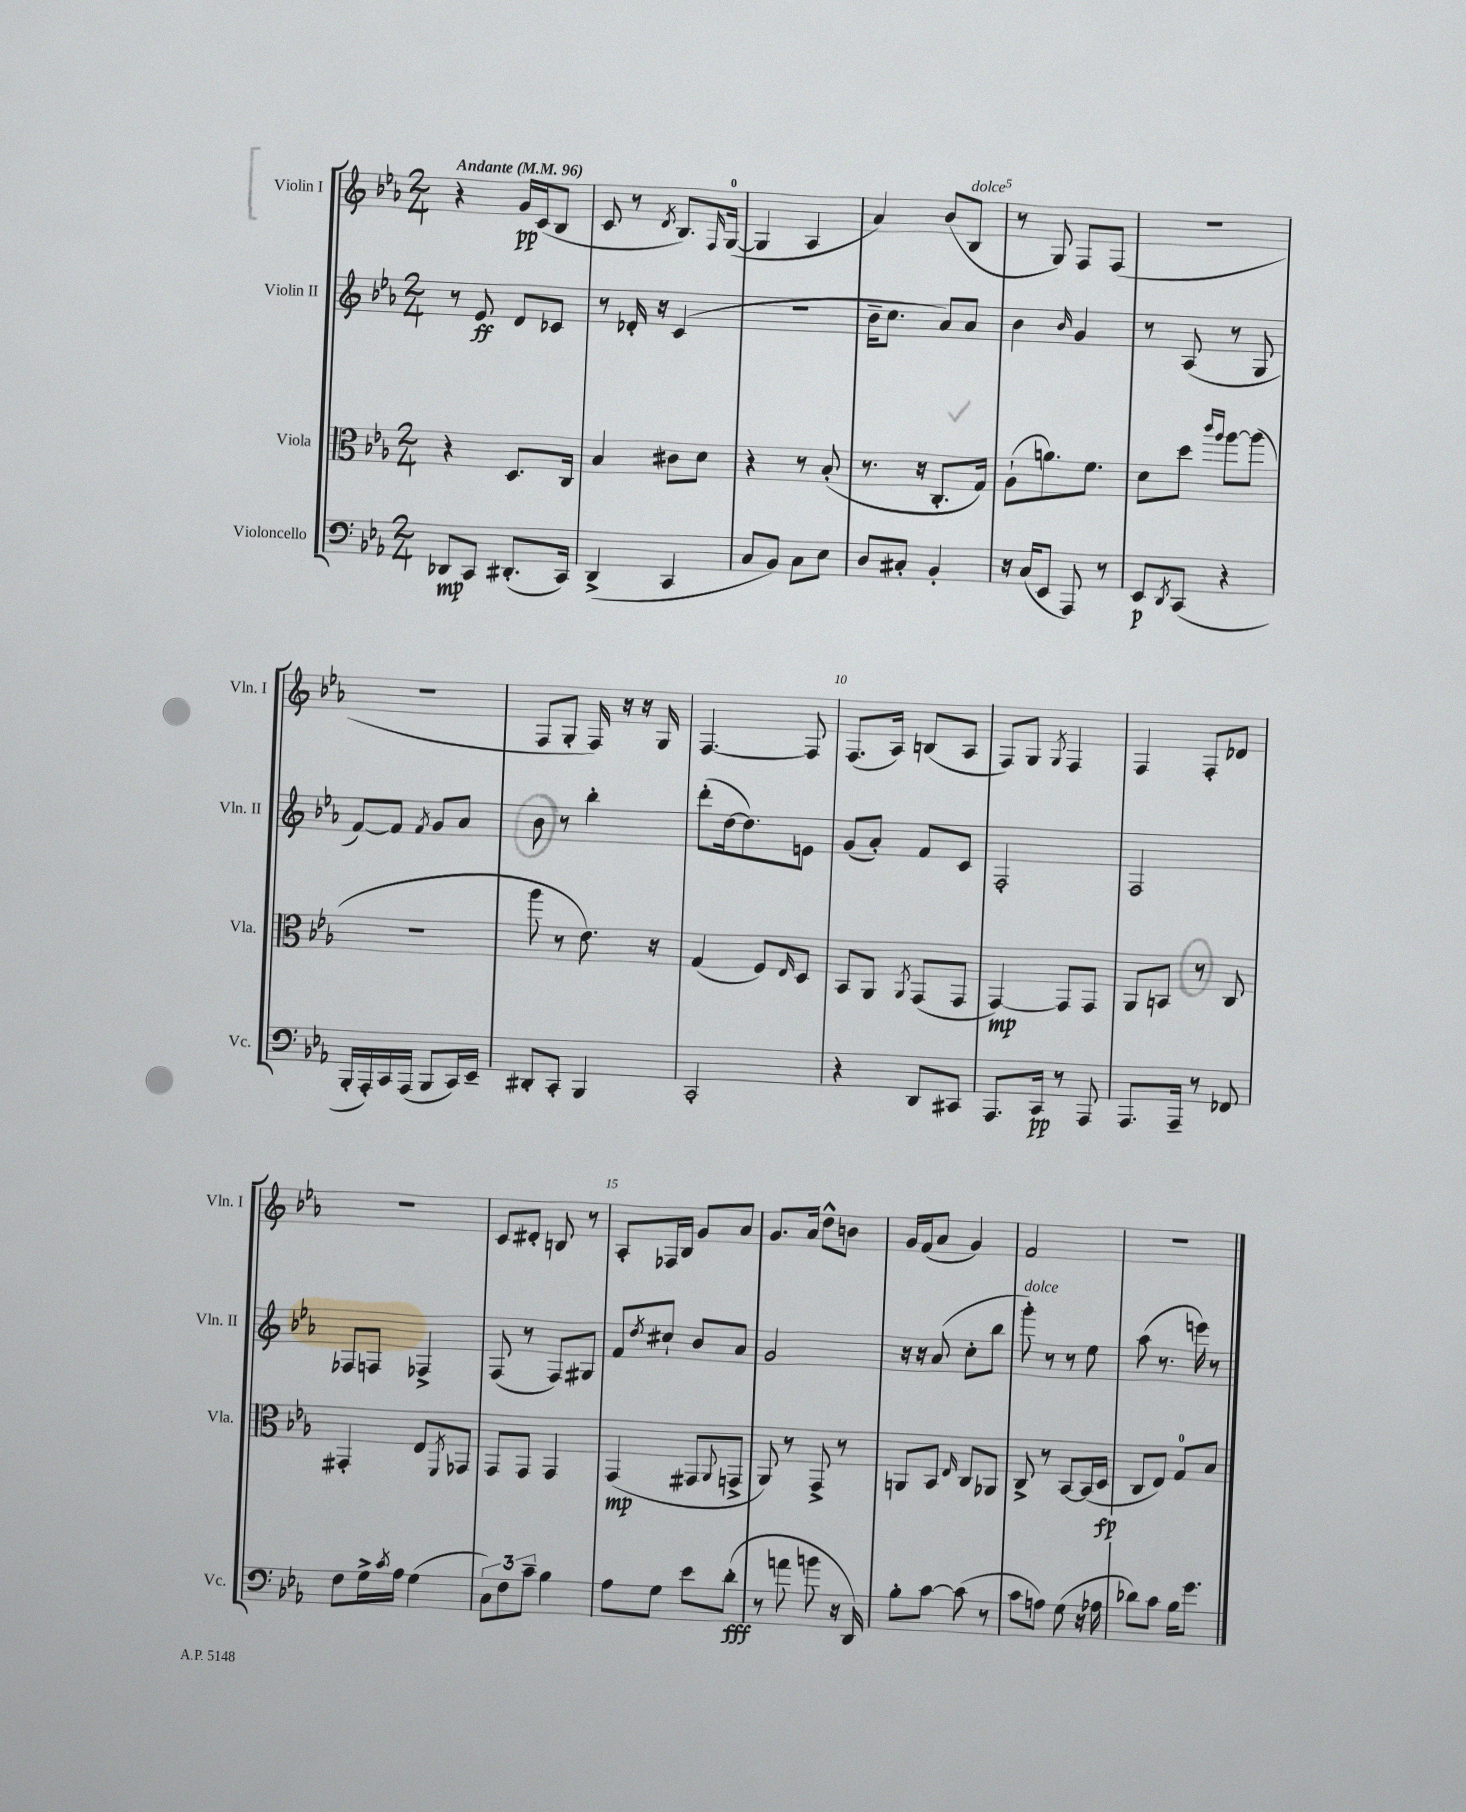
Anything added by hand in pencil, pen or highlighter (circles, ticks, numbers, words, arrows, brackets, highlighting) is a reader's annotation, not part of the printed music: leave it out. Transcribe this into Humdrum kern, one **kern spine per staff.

**kern	**kern	**kern	**kern
*staff4	*staff3	*staff2	*staff1
*clefF4	*clefC3	*clefG2	*clefG2
*k[b-e-a-]	*k[b-e-a-]	*k[b-e-a-]	*k[b-e-a-]
*M2/4	*M2/4	*M2/4	*M2/4
*MM96	*MM96	*MM96	*MM96
8DD-	4r	8r	4r
8CC	.	8e-	.
(8.DD#'	8.D	8d	16g
.	.	.	(16c
.	.	8c-	8B-
16CC)	16C	.	.
=	=	=	=
(4DD^	4B-	8r	8c
.	.	16d-'	8r
.	.	16r	.
.	.	.	8qd
4CC	8c#	(4c	8.B-)
.	8d	.	.
.	.	.	16qqF
.	.	.	([16G
=	=	=	=
8C	4r	2r	4G]
8BB-)	.	.	.
8C	8r	.	4A-
8E-	(8B-'	.	.
=	=	=	=
8D	8.r	16b-~	4a-)
.	.	8.cc	.
8C#'	.	.	.
.	16r	.	.
4BB-'	8.C'	8a-)	(8b-
.	.	8a-	8B-
.	16G)	.	.
=	=	=	=
16r	(8A-`	4b-	8r
(16C	.	.	.
8EE-	8.a)	.	8G)
.	.	16qqb-	.
8AAA-)	.	4g	8F
.	8.f	.	.
8r	.	.	(8F
=	=	=	=
8EE-	8d	8r	2r
8qDD	.	.	.
(8CC	8dd	(8A-	.
.	16qqccc	.	.
.	16qqaa-	.	.
4r	[8aa-	8r	.
.	(8aa-]	8G	.
=	=	=	=
16BBB-'	2r	[8f)	2r
16AAA-')	.	.	.
16CC	.	8f]	.
(16AAA-	.	.	.
.	.	8qf	.
8BBB-	.	8g	.
16CC)	.	8a-	.
16EE-~	.	.	.
=	=	=	=
8DD#'	8aa-	8b-	8F
8CC'	8r	8r	8G'
4BBB-	8.e-)	4bb-'	16F)
.	.	.	16r
.	.	.	16r
.	16r	.	16G
=	=	=	=
2CC'	(4G	(8ddd'	[4.F
.	.	[16dd	.
.	.	8.dd])	.
.	8F)	.	.
.	16qqE-	.	.
.	8D	8e	8F]
=	=	=	=
4r	8BB-	(8g	(8.F
.	8AA-	8a-')	.
.	.	.	16A-)
.	8qAA-	.	.
8DD	(8GG	8f	(8B
8CC#	8GG	8c	8A-
=	=	=	=
8.AAA-	[4GG)	2F'	8F)
.	.	.	8G
16CC	.	.	.
.	.	.	8qG
8r	8GG]	.	4F
8AAA-	8GG	.	.
=	=	=	=
8.AAA-	8AA-	2F	4F
.	8BB	.	.
16AAA-~	.	.	.
8r	8r	.	8F'
8FF-	8C	.	8d-
=	=	=	=
8F	4GG#'	8F-	2r
16G^	.	8F	.
8qc	.	.	.
16A-	.	.	.
(4G	8E-	4F-^	.
.	8qFF	.	.
.	8GG-	.	.
=	=	=	=
12C)	8GG	(8F	8c
12F	.	.	.
.	8GG	8r	8d#'
12c~	.	.	.
4B-	4GG	8F)	8B
.	.	8G#	8r
=	=	=	=
8A-	(4GG	8f	8A-'
.	.	8qdd	.
8G	.	8cc#`	16F-
.	.	.	16B-
8e-	8GG#	8b-	8g
.	8qqAA-	.	.
(8d'	8GG^	8a-	8a-
=	=	=	=
8r	8AA-)	2g	8.g
8a	8r	.	.
.	.	.	16a-
8b	8GG^	.	8dd^^
16r	8r	.	8b
16DD)	.	.	.
=	=	=	=
8B-'	8AA	16r	16g
.	.	16r	(16f
[8c	8BB-	(8a-	8a-
.	16qqE-	.	.
(8c]	8C	8cc'	4g)
8r	8AA-	8bb-	.
=	=	=	=
8c	8C^	8ggg')	2f
8A)	8r	8r	.
(8G	[8BB-	8r	.
16r	(16BB-]	8ee-	.
16A-	16D	.	.
=	=	=	=
8d-)	8C	(8aa-	2r
8c	8E-)	8.r	.
16B-	8G	.	.
8.g	.	16eee)	.
.	8B-	8r	.
==	==	==	==
*-	*-	*-	*-
